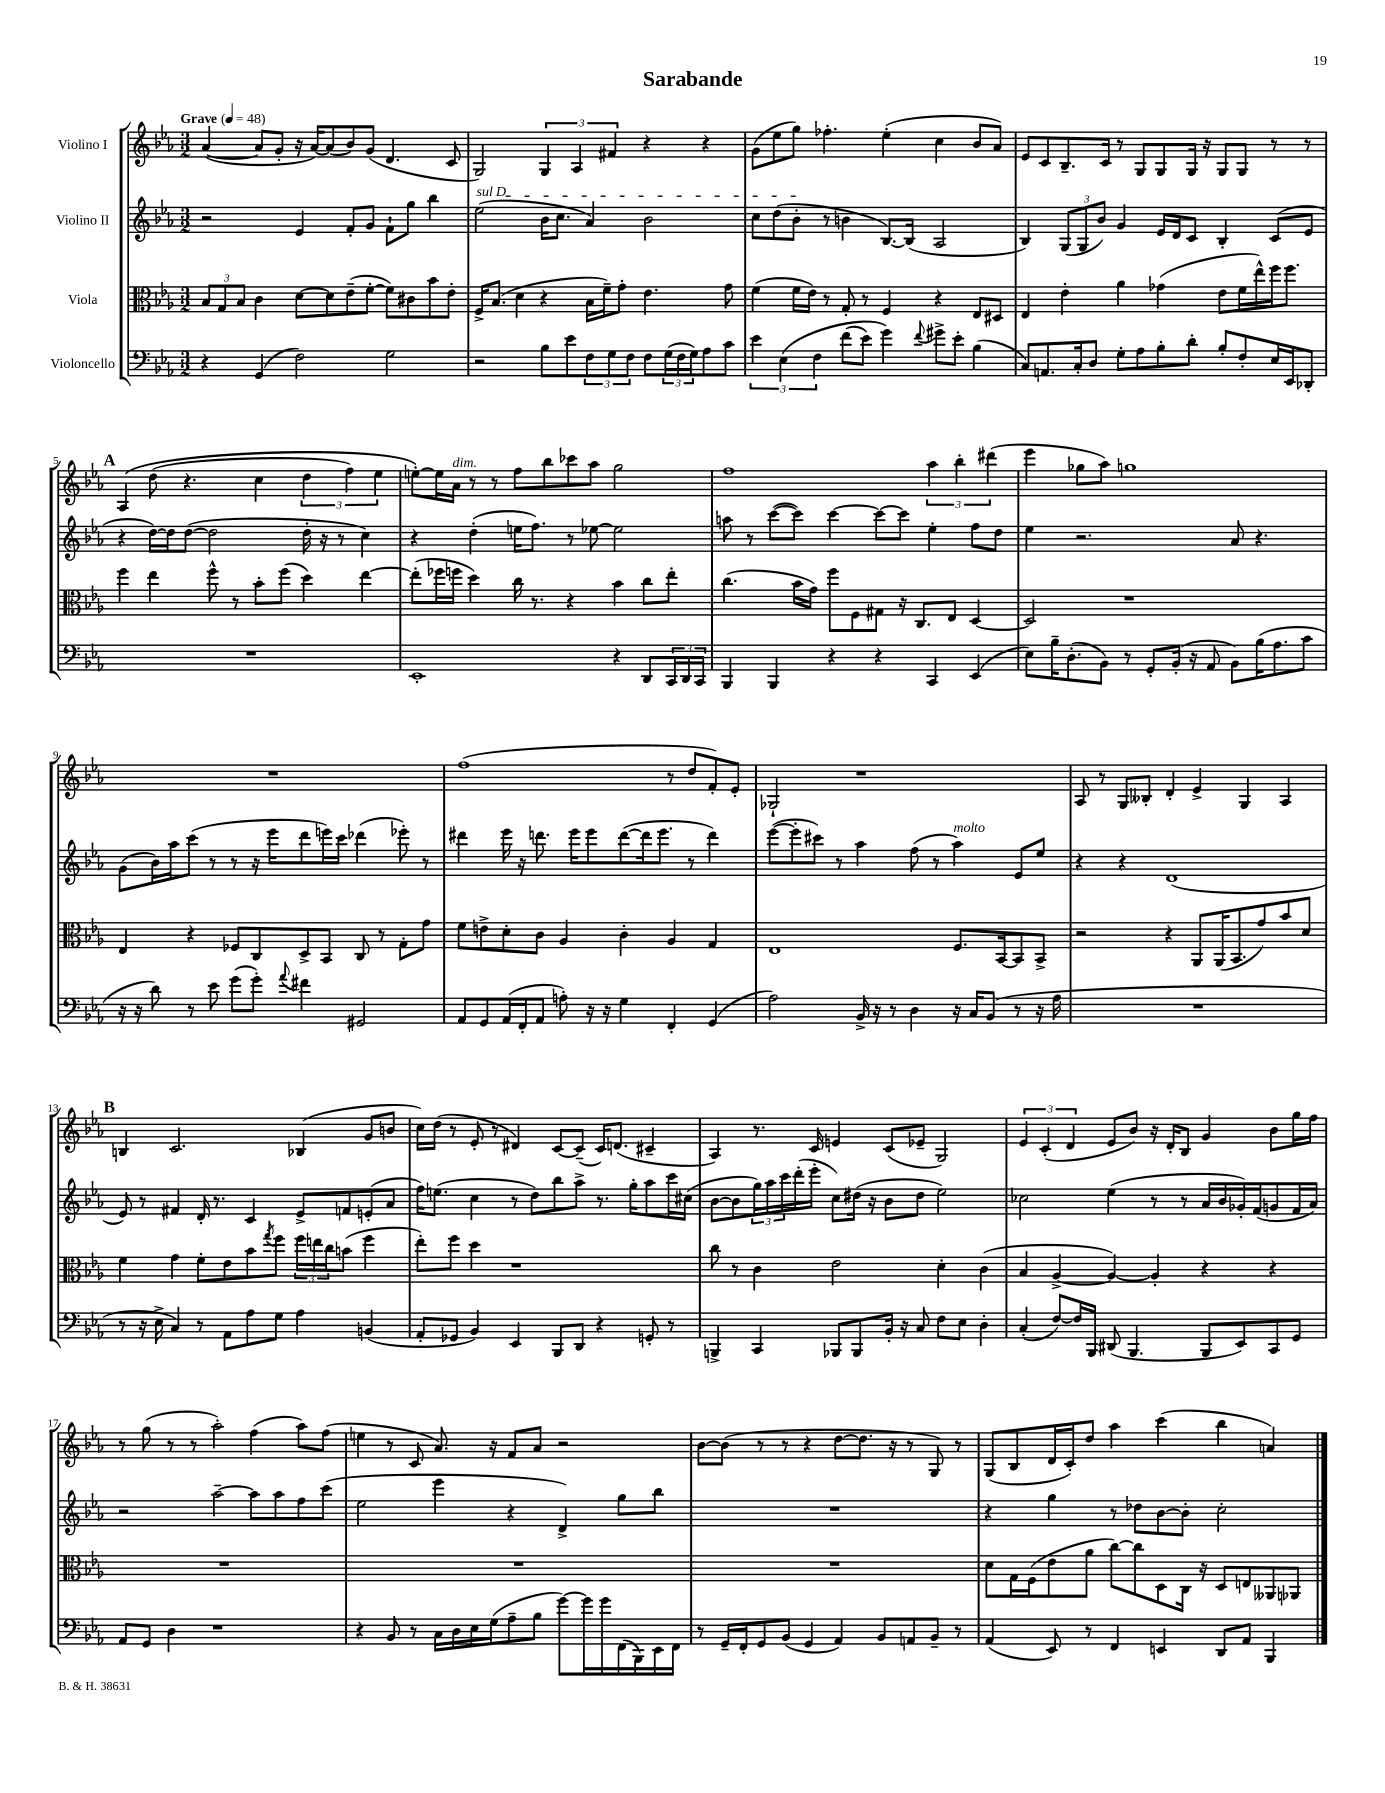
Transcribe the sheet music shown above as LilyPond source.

\header { title = "Sarabande" }
<<
\new StaffGroup <<
\new Staff = "s0" \with { instrumentName = "Violino I" } {
    \clef treble \key ees \major \numericTimeSignature \time 3/2 \tempo "Grave" 4 = 48
    aes'4~( aes'8 g'8-. r16 aes'16~) aes'8( bes'8) g'8( d'4. c'8 |
    g2) \tuplet 3/2 { g4 aes4 fis'4 } r4 r4 |
    g'8( ees''8 g''8) fes''4.-. ees''4-.( c''4 bes'8 aes'8) |
    ees'8 c'8 bes8.-- c'16 r8 g8 g8 g16 r16 g8 g8 r8 r8 |
    \mark \markup { \bold "A" } aes4\( d''8( r4. c''4 \tuplet 3/2 { d''4 f''4) ees''4 } |
    e''8~-.\) e''16 aes'16^\markup { \italic "dim." } r8 r8 f''8 bes''8 ces'''8 aes''8 g''2 |
    f''1 \tuplet 3/2 { aes''4 bes''4-. dis'''4( } |
    ees'''4 ges''8 aes''8) g''1 |
    R1. |
    f''1( r8 d''8 f'8-.) ees'8-. |
    ges2-! r1 |
    aes8 r8 g8 beses8-. d'4-. ees'4-> g4 aes4 |
    \mark \markup { \bold "B" } b4 c'2. bes4( g'8 b'8 |
    c''16) d''16( r8 ees'8-. r8 dis'4) c'8~ c'8--( c'16) d'8.( cis'4-- |
    aes4) r8. c'16 e'4 c'8( ees'8-- g2) |
    \tuplet 3/2 { ees'4 c'4-.( d'4 } ees'8 bes'8) r16 d'16-. bes8 g'4 bes'8 g''16 f''16 |
    r8 g''8( r8 r8 aes''2-.) f''4( aes''8) f''8( |
    e''4 r8 c'8 aes'8.) r16 f'8 aes'8 r2 |
    bes'8~ bes'8( r8 r8 r4 d''8~ d''8. r16 r8 g8) r8 |
    g8( bes8 d'16 c'16-.) d''8 aes''4 c'''4( bes''4 a'4) \bar "|." |
}
\new Staff = "s1" \with { instrumentName = "Violino II" } {
    \clef treble \key ees \major \numericTimeSignature \time 3/2
    r2 ees'4 f'8-. g'8 f'8-! g''8 bes''4 |
    \once \override TextSpanner.bound-details.left.text = \markup { \italic "sul D" } ees''2\startTextSpan( bes'16 c''8. aes'4) bes'2 |
    c''8 d''8( bes'8-.\stopTextSpan r8 b'4 bes8.~) bes16( aes2 |
    bes4) \tuplet 3/2 { g8( g8 bes'8) } g'4 ees'16 d'16 c'8 bes4-. c'8( ees'8 |
    \mark \markup { \bold "A" } r4 d''16~) d''16 d''8~( d''2 d''16-. r16 r8 c''4) |
    r4 d''4-.( e''16 f''8.) r8 ees''8~ ees''2 |
    a''8 r8 c'''8~( c'''8) c'''4~ c'''8~ c'''8 ees''4-. f''8 d''8 |
    ees''4 r2. aes'8 r4. |
    g'8( bes'16) aes''16 c'''8( r8 r8 r16 ees'''16 d'''8 e'''16) c'''16 des'''4( ees'''8-.) r8 |
    dis'''4 ees'''16 r16 d'''8. ees'''16 ees'''8 d'''8~( d'''16 ees'''8. r8 d'''4) |
    ees'''8~( ees'''8-. cis'''8) r8 aes''4 f''8( r8 aes''4^\markup { \italic "molto" }) ees'8 ees''8 |
    r4 r4 d'1( |
    \mark \markup { \bold "B" } ees'8) r8 fis'4 d'16-. r8. c'4 ees'8-> f'8 e'8-.( aes'8 |
    f''16) e''8.( c''4 r8 d''8) bes''8 aes''8-> r8. g''16-. aes''8 c'''16 cis''16( |
    bes'8~ bes'8 \tuplet 3/2 { g''16) aes''16 c'''16 } d'''16-.( ees'''16-. c''8) dis''16( r16 bes'8 dis''8 ees''2) |
    ces''2 ees''4( r8 r8 aes'16 bes'16 ges'16-.) f'16( g'8 f'16 aes'16) |
    r2 aes''2~-- aes''8 aes''8 f''8 c'''8( |
    ees''2 ees'''4 r4 d'4->) g''8 bes''8 |
    R1. |
    r4 g''4 r8 des''8 bes'8~ bes'8-. c''2-. \bar "|." |
}
\new Staff = "s2" \with { instrumentName = "Viola" } {
    \clef alto \key ees \major \numericTimeSignature \time 3/2
    \tuplet 3/2 { bes8 g8 bes8 } c'4 d'8~ d'8 ees'8--( f'8~-. f'8) cis'8 bes'8 ees'8-. |
    f16-> bes8.( d'4 r4 bes16 f'16--) g'8-. ees'4. g'8 |
    f'4( f'16 ees'16) r8 g8-. r8 f4 r4 ees8 dis8 |
    ees4 ees'4-. aes'4 ges'4( ees'8 f'16 ees''16-^) f''16 f''8. |
    \mark \markup { \bold "A" } f''4 ees''4 f''8-^ r8 bes'8-. f''8( d''4) ees''4~ |
    ees''8-.( fes''16 f''16 d''4) c''16 r8. r4 bes'4 c''8 ees''8-. |
    c''4.( bes'16 g'16) f''8 f8 gis8 r16 c8. ees8 d4~ |
    d2 r1 |
    ees4 r4 fes8 c8 d8-> bes,8 c8 r8 g8-. g'8 |
    f'8 e'8-> d'8-. c'8 aes4 c'4-. aes4 g4 |
    ees1 f8. bes,16~ bes,8 bes,8-> |
    r2 r4 aes,8 aes,16( bes,8. g'8) bes'8 d'8 |
    \mark \markup { \bold "B" } f'4 g'4 f'8-. ees'8 bes'8 \acciaccatura { g''8 } f''8 \tuplet 3/2 { f''16 e''16 c''16 } b'8( f''4 |
    ees''8-.) f''8 d''4 r1 |
    c''8 r8 c'4 ees'2 d'4-. c'4( |
    bes4 aes4~-> aes4~) aes4-. r4 r4 |
    R1. |
    R1. |
    R1. |
    d'8 g16 f16( ees'8 aes'8 c''8~) c''8 d8 c16 r16 d8 e8 aeses,8 aes,8 \bar "|." |
}
\new Staff = "s3" \with { instrumentName = "Violoncello" } {
    \clef bass \key ees \major \numericTimeSignature \time 3/2
    r4 g,4( f2) g2 |
    r2 bes8 ees'8 \tuplet 3/2 { f8 g8 f8 } f8 \tuplet 3/2 { g16( f16 g16) } aes8 c'8 |
    \tuplet 3/2 { ees'4 ees4\( f4 } f'8( ees'8) g'4\) \appoggiatura { f'8 } gis'8-> ees'8-. bes4( |
    c8) a,8. c16-. d8 g8-. aes8 bes8-. d'8-. bes8-. f8-. ees16 ees,16 des,8-. |
    \mark \markup { \bold "A" } R1. |
    ees,1-. r4 d,8 \tuplet 3/2 { c,16 d,16 c,16 } |
    bes,,4 bes,,4 r4 r4 c,4 ees,4( |
    ees8) bes16-- d8.-.( bes,8) r8 g,8-. bes,16-.( r16 aes,8 bes,8) bes16( aes8. c'8 |
    r16 r16 d'8) r8 ees'8 g'8( g'8-.) \appoggiatura { aes'8 } fis'4 gis,2 |
    aes,8 g,8 aes,16( f,16-. aes,8 a8-.) r16 r16 g4 f,4-. g,4( |
    aes2) bes,16-> r16 r8 d4 r16 c16 bes,8( r8 r16 aes16 |
    R1. |
    \mark \markup { \bold "B" } r8 r16 ees16-> c4) r8 aes,8 aes8 g8 aes4 b,4( |
    aes,8-. ges,8 bes,4) ees,4 bes,,8 d,8 r4 g,8-. r8 |
    b,,4-> c,4 bes,,8 bes,,8 bes,16-. r16 c8 f8 ees8 d4-. |
    c4-.( f8~) f16 bes,,16 dis,8( bes,,4. bes,,8 ees,8) c,8 g,8 |
    aes,8 g,8 d4 r1 |
    r4 bes,8 r8 c16 d16 ees16 g16( aes8-- bes8 g'8~) g'16 g'16 f,16( bes,,16) ees,16 f,16 |
    r8 g,16-- f,16-. g,8 bes,8( g,4 aes,4) bes,8 a,8 bes,8-- r8 |
    aes,4( ees,8) r8 f,4 e,4 d,8 aes,8 bes,,4 \bar "|." |
}
>>
>>
